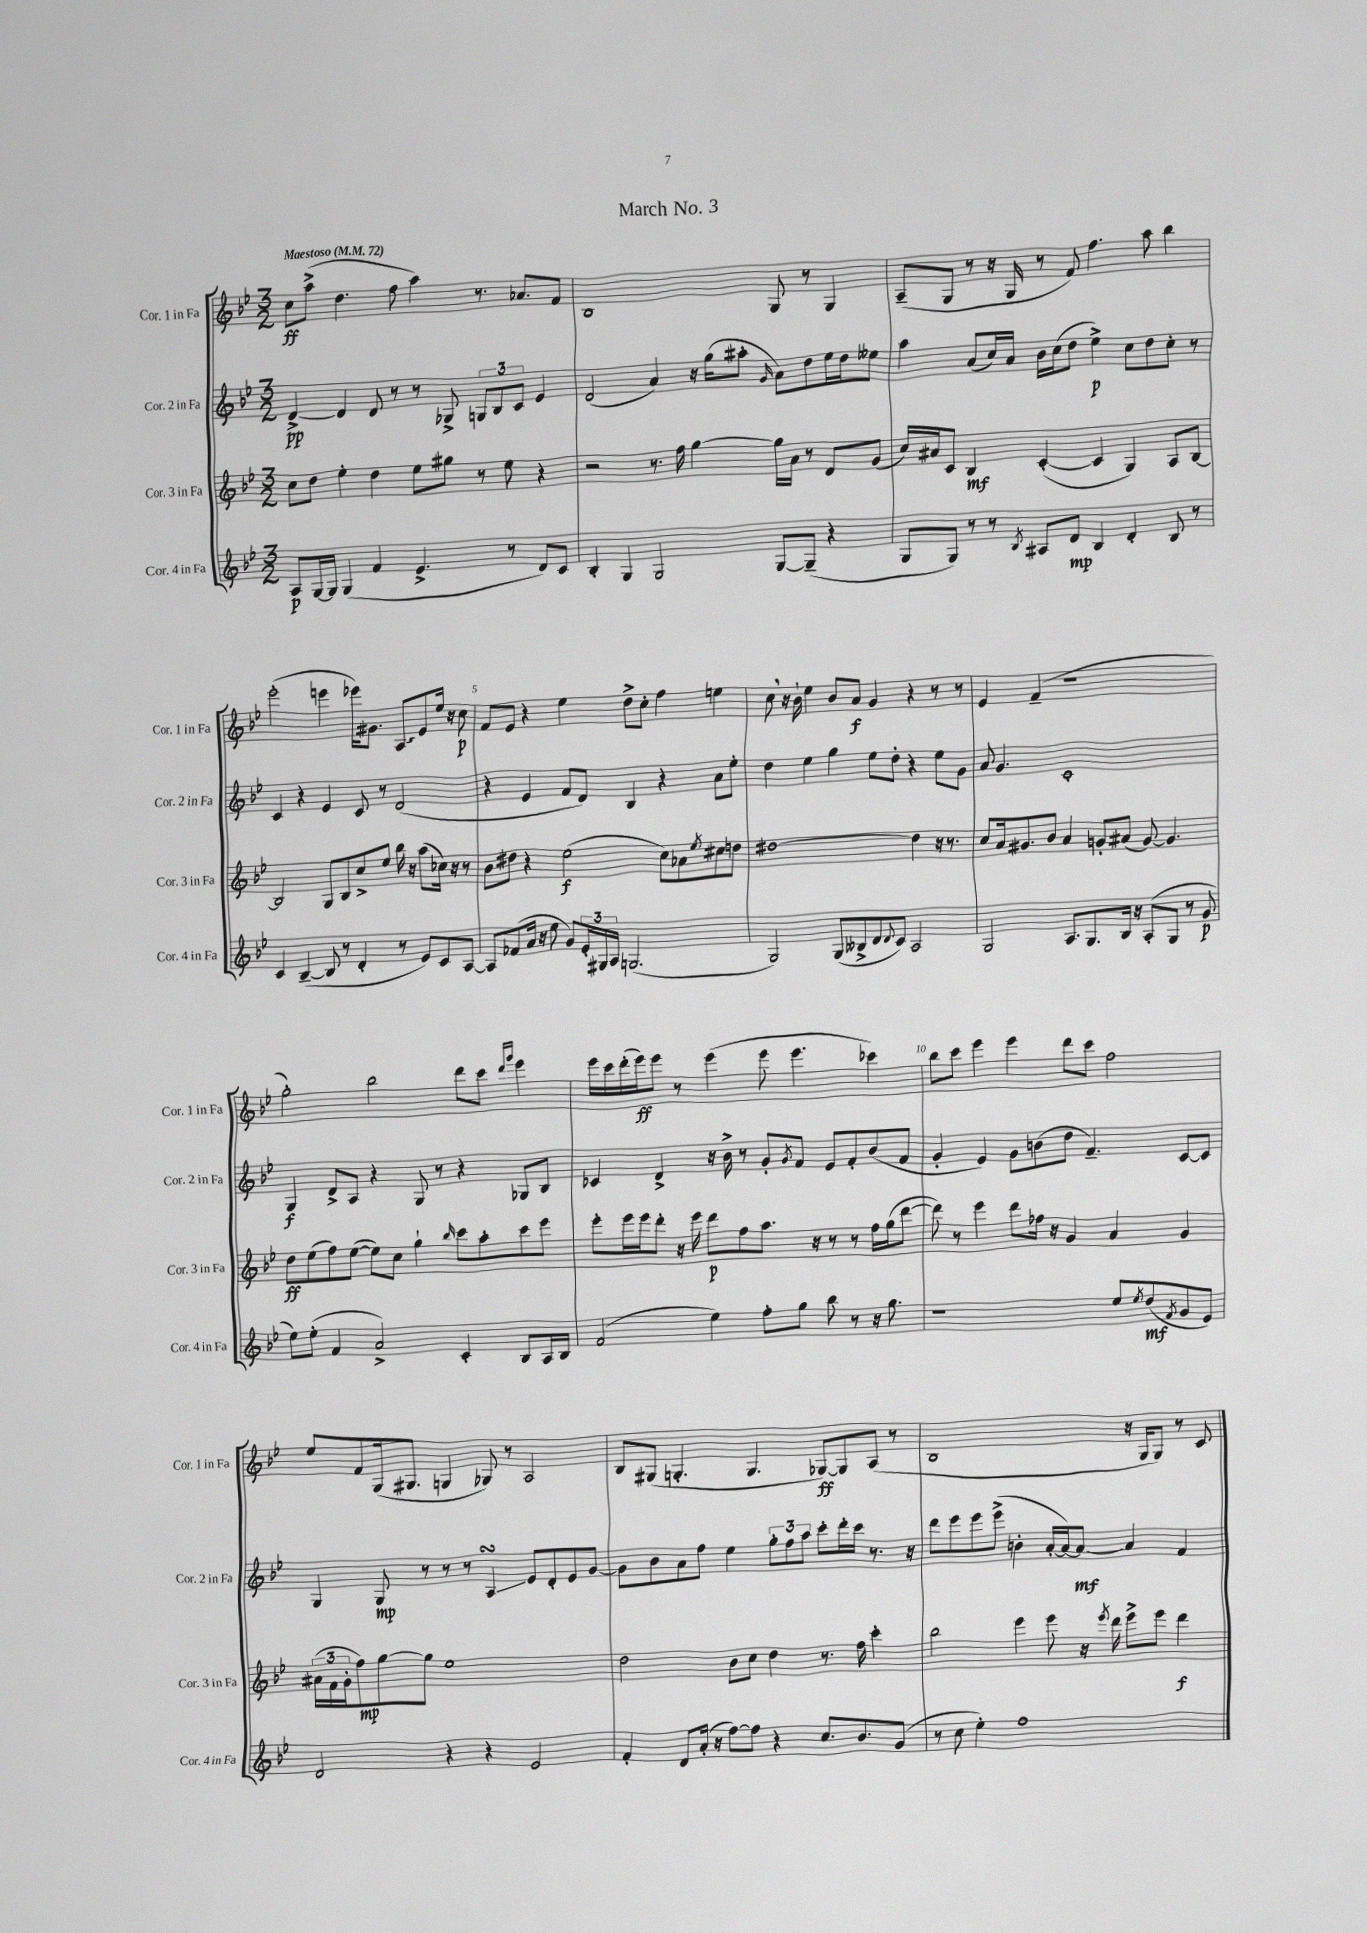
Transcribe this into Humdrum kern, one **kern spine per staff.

**kern	**kern	**kern	**kern
*staff4	*staff3	*staff2	*staff1
*clefG2	*clefG2	*clefG2	*clefG2
*k[b-e-]	*k[b-e-]	*k[b-e-]	*k[b-e-]
*M3/2	*M3/2	*M3/2	*M3/2
*MM72	*MM72	*MM72	*MM72
8A	8cc	[4d^	8cc
[16G	8dd	.	(8aa^
16G]	.	.	.
(4G	4ee-'	4d]	4.dd
4f	4dd	8d	.
.	.	8r	8ff
4.e-^	8ee-	8r	4aa)
.	8gg#	8G-^	.
.	8r	12G	8.r
.	.	12B-	.
8r	8ee-	.	.
.	.	12c	.
.	.	.	8.a-
8d)	4r	4e-	.
8c	.	.	8f
=	=	=	=
4B-'	2r	(2d	1B-
4G	.	.	.
2G	8.r	4a)	.
.	16ff	.	.
.	[4gg	16r	.
.	.	(16gg	.
.	.	8aa#'	.
.	.	16qqg	.
[8G	16gg]	8a)	8G
.	16a	.	.
(8G~]	8r	8dd	8r
4r	8d	16ee-	4G
.	.	16dd	.
.	(8g	8ee--	.
=	=	=	=
8G	16cc)	4aa	(8A~
.	16a#	.	.
8G)	8c	.	8G
8r	4B-	(8a	8r
8r	.	16cc)	16r
.	.	16a	16G
8qB-	.	.	.
8A#	([4c'	16b-	8r
.	.	(16cc	.
8d	.	8dd	8f)
4B-	4c]	4ee-^)	4.ff
4d'	4G)	8cc	.
.	.	8dd	8aa
8B-	8A	8cc'	4bb-
8r	[8B-	8r	.
=	=	=	=
4c	2B-]	4c	(2eee-'
([4B-~	.	4r	.
8B-]	8G	4e-	4eee
8r	8B-	.	.
4d'	8cc^	8c	16eee-)
.	.	.	8.g#
.	8ee-	8r	.
8r	16bb-	(2d	8A
.	16r	.	.
8e-)	(8aa	.	8e-
8c	16cc-)	.	16ee-
.	16r	.	16r
[8A	8r	.	8cc
=	=	=	=
8A]	8b-	4r	8f
(8f-	8dd#	.	8e-
16a	4r	4e-	4r
16r	.	.	.
8ee-	.	.	.
8g)	(2ee-	8f	4ee-
24e-'	.	8d)	.
24G#	.	.	.
24A	.	.	.
(2.G	.	4B-	8dd^
.	.	.	8cc'
.	8cc)	4r	4ff
.	8a-	.	.
.	8qee-	.	.
.	8cc#	8a	4ee
.	8dd	8ee-'	.
=	=	=	=
2G)	[1dd#	4dd	8cc
.	.	.	16r
.	.	.	16b-`
.	.	4ee-	4ee-
(8G	.	4gg	8b-
8B--^	.	.	8a
8d	.	8ee-	4g
8qqd	.	.	.
8c)	.	8dd'	.
2A	4dd#]	4r	4r
.	16r	8ee-	8r
.	8.r	.	.
.	.	8g	8r
=	=	=	=
2G	8cc	8a	4e-
.	16a	4.g	.
.	8.g#	.	.
.	.	.	(4f~
.	8b-	.	.
8.A	4a	1c'	1r
8.G	.	.	.
.	8g'	.	.
16B-	(8a#	.	.
16r	.	.	.
(8A'	[8g)	.	.
8G	4.g]	.	.
8r	.	.	.
8g	.	.	.
=	=	=	=
8ee-)	8dd	4G	2gg')
(8ee-'	(8ee-	.	.
4f	8ff)	8d^	.
.	([8ee-	8A	.
2a^)	8ee-])	4r	2bb-
.	8cc	.	.
.	4gg`	8G	.
.	.	8r	.
.	16qqbb-	.	.
4c'	8ccc	4r	8ddd
.	8aa'	.	8ccc
.	.	.	16qqddd
.	.	.	16qqggg
8B-	8ccc	8G-	4eee-
16A	8eee-	8B-	.
16B-	.	.	.
=	=	=	=
(2f	8eee-'	4c-	16eee-
.	.	.	16ccc
.	16eee-	.	(16ddd'
.	16eee-	.	16eee-)
.	8ddd'	4d^	8eee-
.	16r	.	8r
.	16eee-	.	.
4ee-)	8ddd	16r	(4eee-
.	.	16b-^	.
.	8ff	8r	.
8ff'	8.aa	8g'	8eee-
.	.	8qg	.
8gg	.	8f	4.eee-
.	16r	.	.
8bb-	8r	8e-	.
8r	8r	8f'	.
16r	16ff	(8b-	4ccc-)
8.gg	(16gg	.	.
.	[8ddd	8f	.
=	=	=	=
1r	8ddd])	4g'	8bb-
.	8r	.	8ccc
.	4eee-	4e-)	4eee-
.	8ddd	8g	4eee-
.	16ff-	(8b	.
.	16r	.	.
.	4g	8dd	8ddd
.	.	4.f~)	8ccc
8ee-	4a	.	2ff
8qee-	.	.	.
(8dd	.	.	.
8qf	.	.	.
8g	4g	[8c	.
8e-)	.	8c]	.
=	=	=	=
2d	(24a#	4G	8ee-
.	24f	.	.
.	24g'	.	.
.	8ff)	.	8f
.	[8gg	8G	(16G
.	.	.	8.G#
.	8gg]	8r	.
4r	1ee-	8r	4G
.	.	8r	.
4r	.	4A	8G-)
.	.	.	8r
2e-	.	8e-	2A
.	.	8d'	.
.	.	8e-	.
.	.	[8g	.
=	=	=	=
4f'	2dd	8g]	8B-
.	.	8b-	(8G#
8d	.	8a	4.G'
(16a'	.	8ff	.
16r	.	.	.
[8ff)	8b-	4ee-	.
8ff]	8cc	.	4.G
4r	4dd	12gg'	.
.	.	12ff	.
.	.	12aa	.
8.cc	8.r	8ccc'	[8G-)
.	.	16ddd'	8G-]
8.b-	16ff	16ccc	.
.	4ccc'	8.r	(8A
(8g	.	.	8r
.	.	16r	.
=	=	=	=
8r	2bb-	8ddd	1B-
8cc	.	8eee-	.
4ee-')	.	8eee-	.
.	.	(8eee-^	.
1ff	4eee-	4b'	.
.	8eee-	[16a'	.
.	.	16a_)	.
.	16r	8a_	.
.	8qeee-	.	.
.	16ddd	.	.
.	8eee-^	4a]	16r
.	.	.	16G
.	8eee-	.	8G)
.	4ddd	4f	8r
.	.	.	8c
==	==	==	==
*-	*-	*-	*-
